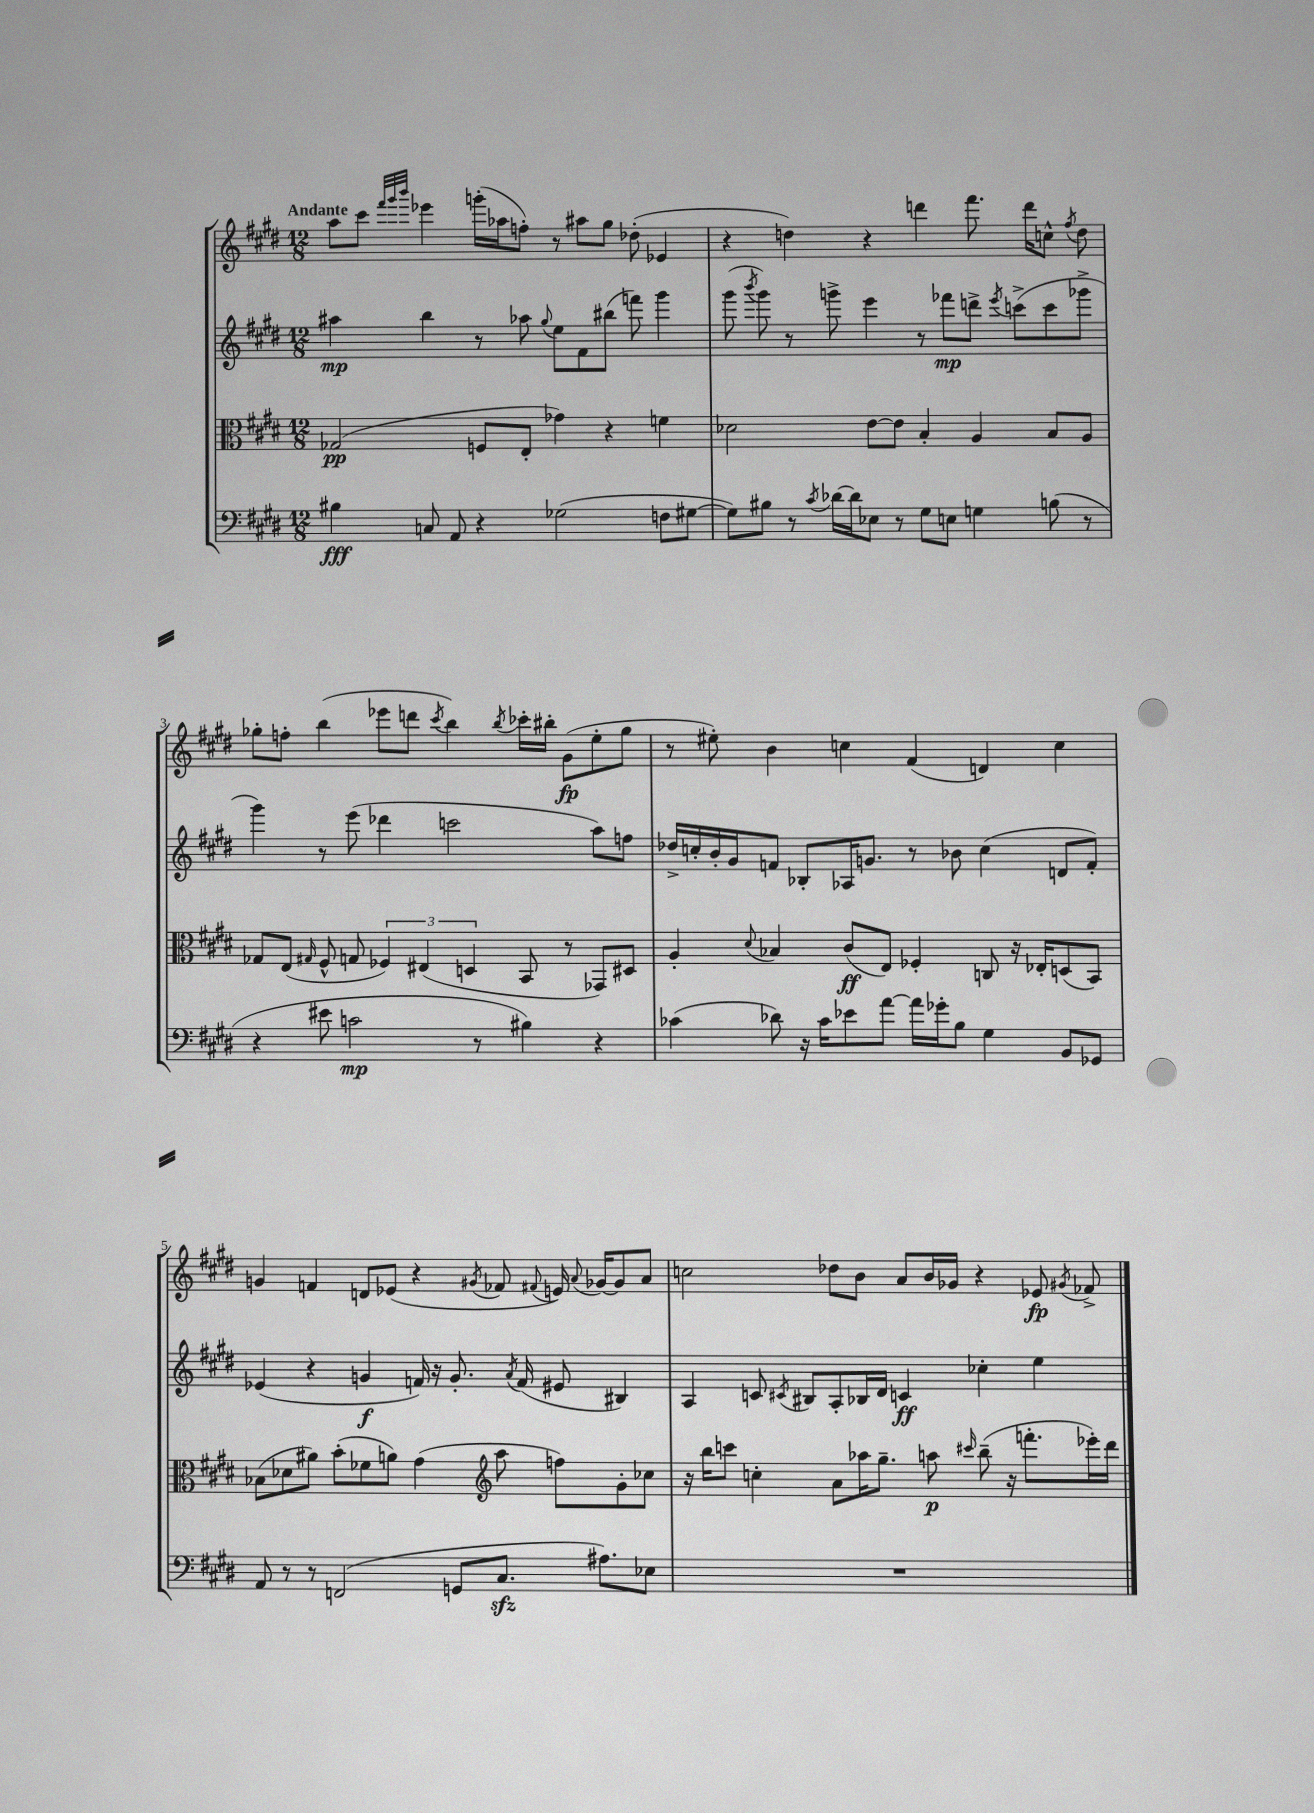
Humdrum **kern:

**kern	**dynam	**kern	**dynam	**kern	**dynam	**kern	**dynam
*part4	*part4	*part3	*part3	*part2	*part2	*part1	*part1
*staff4	*staff4	*staff3	*staff3	*staff2	*staff2	*staff1	*staff1
*clefF4	*	*clefC3	*	*clefG2	*	*clefG2	*
*k[f#c#g#d#]	*	*k[f#c#g#d#]	*	*k[f#c#g#d#]	*	*k[f#c#g#d#]	*
*M12/8	*	*M12/8	*	*M12/8	*	*M12/8	*
=1	=1	=1	=1	=1	=1	=1	=1
!	!	!	!	!	!	!LO:TX:a:B:t=Andante	!
4B#X\	fff	(2G-X/	pp	4aa#X\	mp	8aa\L	.
.	.	.	.	.	.	8ccc#\J	.
.	.	.	.	.	.	32qqfff#/LLL	.
.	.	.	.	.	.	32qqggg#/	.
.	.	.	.	.	.	32qqbbb/JJJ	.
8Cn/	.	.	.	4bb\	.	4eee-X\	.
8AA/	.	.	.	.	.	.	.
4r	.	8Fn/L	.	8r	.	(16gggn'\LL	.
.	.	.	.	.	.	16aa-X\J	.
.	.	8E'/J	.	8aa-X\	.	8ffn'\J)	.
.	.	.	.	8qqgg#/	.	.	.
(2G-X\	.	4g-X\)	.	8ee\L	.	8r	.
.	.	.	.	8f#\	.	8aa#X\L	.
.	.	4r	.	(8bb#X\J	.	8gg#\J	.
.	.	.	.	8fffn\)	.	(8dd-X'\	.
8Fn\L	.	4fn\	.	4ggg#\	.	4e-X/	.
[8G#X\J	.	.	.	.	.	.	.
=2	=2	=2	=2	=2	=2	=2	=2
8G#\L])	.	2d-X\	.	(8ggg#\	.	4r	.
.	.	.	.	8qbbb/	.	.	.
8B#X\J	.	.	.	8ggg#\)	.	.	.
8r	.	.	.	8r	.	4ddn\)	.
8qc#/	.	.	.	.	.	.	.
[16d-X\LL	.	.	.	8gggn^\	.	.	.
16d-\J]	.	.	.	.	.	.	.
8E-X\J	.	[8e\L	.	4eee\	.	4r	.
8r	.	8e\J]	.	.	.	.	.
8G#\L	.	4B'/	.	8r	.	4dddn\	.
8En\J	.	.	.	8fff-X\L	mp	.	.
4Gn\	.	4A/	.	8dddn^\J	.	8.fff#\	.
.	.	.	.	8qeee/	.	.	.
.	.	.	.	(8cccn^\L	.	.	.
.	.	.	.	.	.	16ddd\KL	.
(8Bn\	.	8B/L	.	8ccc\	.	8ccn^^\J	.
.	.	.	.	.	.	8qff#/	.
8r	.	8A/J	.	8ggg-X^\J	.	8dd\	.
!!LO:LB:g=z
=3	=3	=3	=3	=3	=3	=3	=3
4r	.	8G-X/L	.	4ggg#\)	.	8gg-X'\L	.
.	.	(8E/J	.	.	.	8ffn'\J	.
.	.	16qqG#X/	.	.	.	.	.
8e#X\	.	8F#^^/	.	8r	.	(4bb\	.
2cn\	mp	8Gn/	.	(8eee\	.	.	.
.	.	6F-X/)	.	4ddd-X\	.	8eee-X\L	.
.	.	.	.	.	.	8dddn\J	.
.	.	(6E#X/	.	.	.	.	.
.	.	.	.	.	.	8qccc#/	.
.	.	.	.	2cccn\	.	4bb\)	.
.	.	6Dn/	.	.	.	.	.
8r	.	.	.	.	.	.	.
.	.	.	.	.	.	8qbb/	.
4B#X\)	.	8BB/	.	.	.	16ccc-X'\LL	.
.	.	.	.	.	.	16bb#X'\JJ	.
.	.	8r	.	.	.	(8g#\L	fp
4r	.	8GG-X/L)	.	8aa\L)	.	8ee'\	.
.	.	8D#X/J	.	8ffn\J	.	8gg-\J	.
=4	=4	=4	=4	=4	=4	=4	=4
(4c-X\	.	4A'/	.	16dd-X^/LL	.	8r	.
.	.	.	.	16ccn'/	.	.	.
.	.	.	.	16b'/	.	8ee#X'\)	.
.	.	.	.	16g#/J	.	.	.
.	.	8qqd#/	.	.	.	.	.
8d-X\)	.	4B-X/	.	8fn/J	.	4b\	.
16r	.	.	.	8B-X'/L	.	.	.
16c-\KL	.	.	.	.	.	.	.
8e-X\	.	(8c#/L	ff	16A-X/K	.	4ccn\	.
.	.	.	.	8.gn/J	.	.	.
[8a\J	.	8E/J)	.	.	.	.	.
16a\LL]	.	4F-X'/	.	8r	.	(4f#/	.
16g-X'\J	.	.	.	.	.	.	.
8B\J	.	.	.	8b-X\	.	.	.
4G#\	.	8Cn/	.	(4cc\	.	4dn/)	.
.	.	16r	.	.	.	.	.
.	.	16E-X'/KL	.	.	.	.	.
8BB/L	.	(8Dn/	.	8dn/L	.	4cc\	.
8GG-X/J	.	8BB/J)	.	8f'/J)	.	.	.
!!LO:LB:g=z
=5	=5	=5	=5	=5	=5	=5	=5
8AA/	.	(8B-X\L	.	(4e-X/	.	4gn/	.
8r	.	8d-X\	.	.	.	.	.
8r	.	8a#X\J)	.	4r	.	4fn/	.
(2FFn/	.	(8b'\L	.	.	.	.	.
.	.	8f-X\	.	4gn/	f	8dn/L	.
.	.	8an\J)	.	.	.	(8e-X/J	.
.	.	(4g#\	.	16fn/)	.	4r	.
.	.	.	.	16r	.	.	.
8GGn/L	.	.	.	8.g'/	.	.	.
*	*	*clefG2	*	*	*	*	*
.	.	.	.	.	.	8qg#X/	.
8.C#zz/J	.	8aa\	.	.	.	8f-X/	.
.	.	.	.	8qa/	.	.	.
.	.	.	.	(16f/	.	.	.
.	.	.	.	.	.	8qqf#X/	.
.	.	8ffn\L)	.	8e#X/	.	16en/)	.
.	.	.	.	.	.	8qqa/	.
8.A#X\L)	.	.	.	.	.	[16g-X/KL	.
.	.	8g#'\	.	4B#X/)	.	8g-/]	.
8E-X\J	.	8cc-X\J	.	.	.	8a/J	.
=6	=6	=6	=6	=6	=6	=6	=6
1.r	.	16r	.	4A/	.	2ccn\	.
.	.	16bb\KL	.	.	.	.	.
.	.	8cccn\J	.	.	.	.	.
.	.	4ccn'\	.	8cn/	.	.	.
.	.	.	.	8qc#X/	.	.	.
.	.	.	.	8B#X/L	.	.	.
.	.	8a\L	.	8A'/	.	8dd-X\L	.
.	.	16aa-X\K	.	16B-X/L	.	8b\J	.
.	.	8.gg#~\J	.	16d#/JJ	.	.	.
.	.	.	.	4cn/	ff	8a/L	.
.	.	8aan\	p	.	.	16b/L	.
.	.	.	.	.	.	16g-X/JJ	.
.	.	16qqccc#X/	.	.	.	.	.
.	.	(8bb~\	.	4cc-X'\	.	4r	.
.	.	16r	.	.	.	.	.
.	.	8.fffn'\L	.	.	.	.	.
.	.	.	.	4ee\	.	8e-X/	fp
.	.	.	.	.	.	8qg#X/	.
.	.	16eee-X'\L)	.	.	.	8f-X^/	.
.	.	16ddd#\JJ	.	.	.	.	.
==	==	==	==	==	==	==	==
*-	*-	*-	*-	*-	*-	*-	*-
